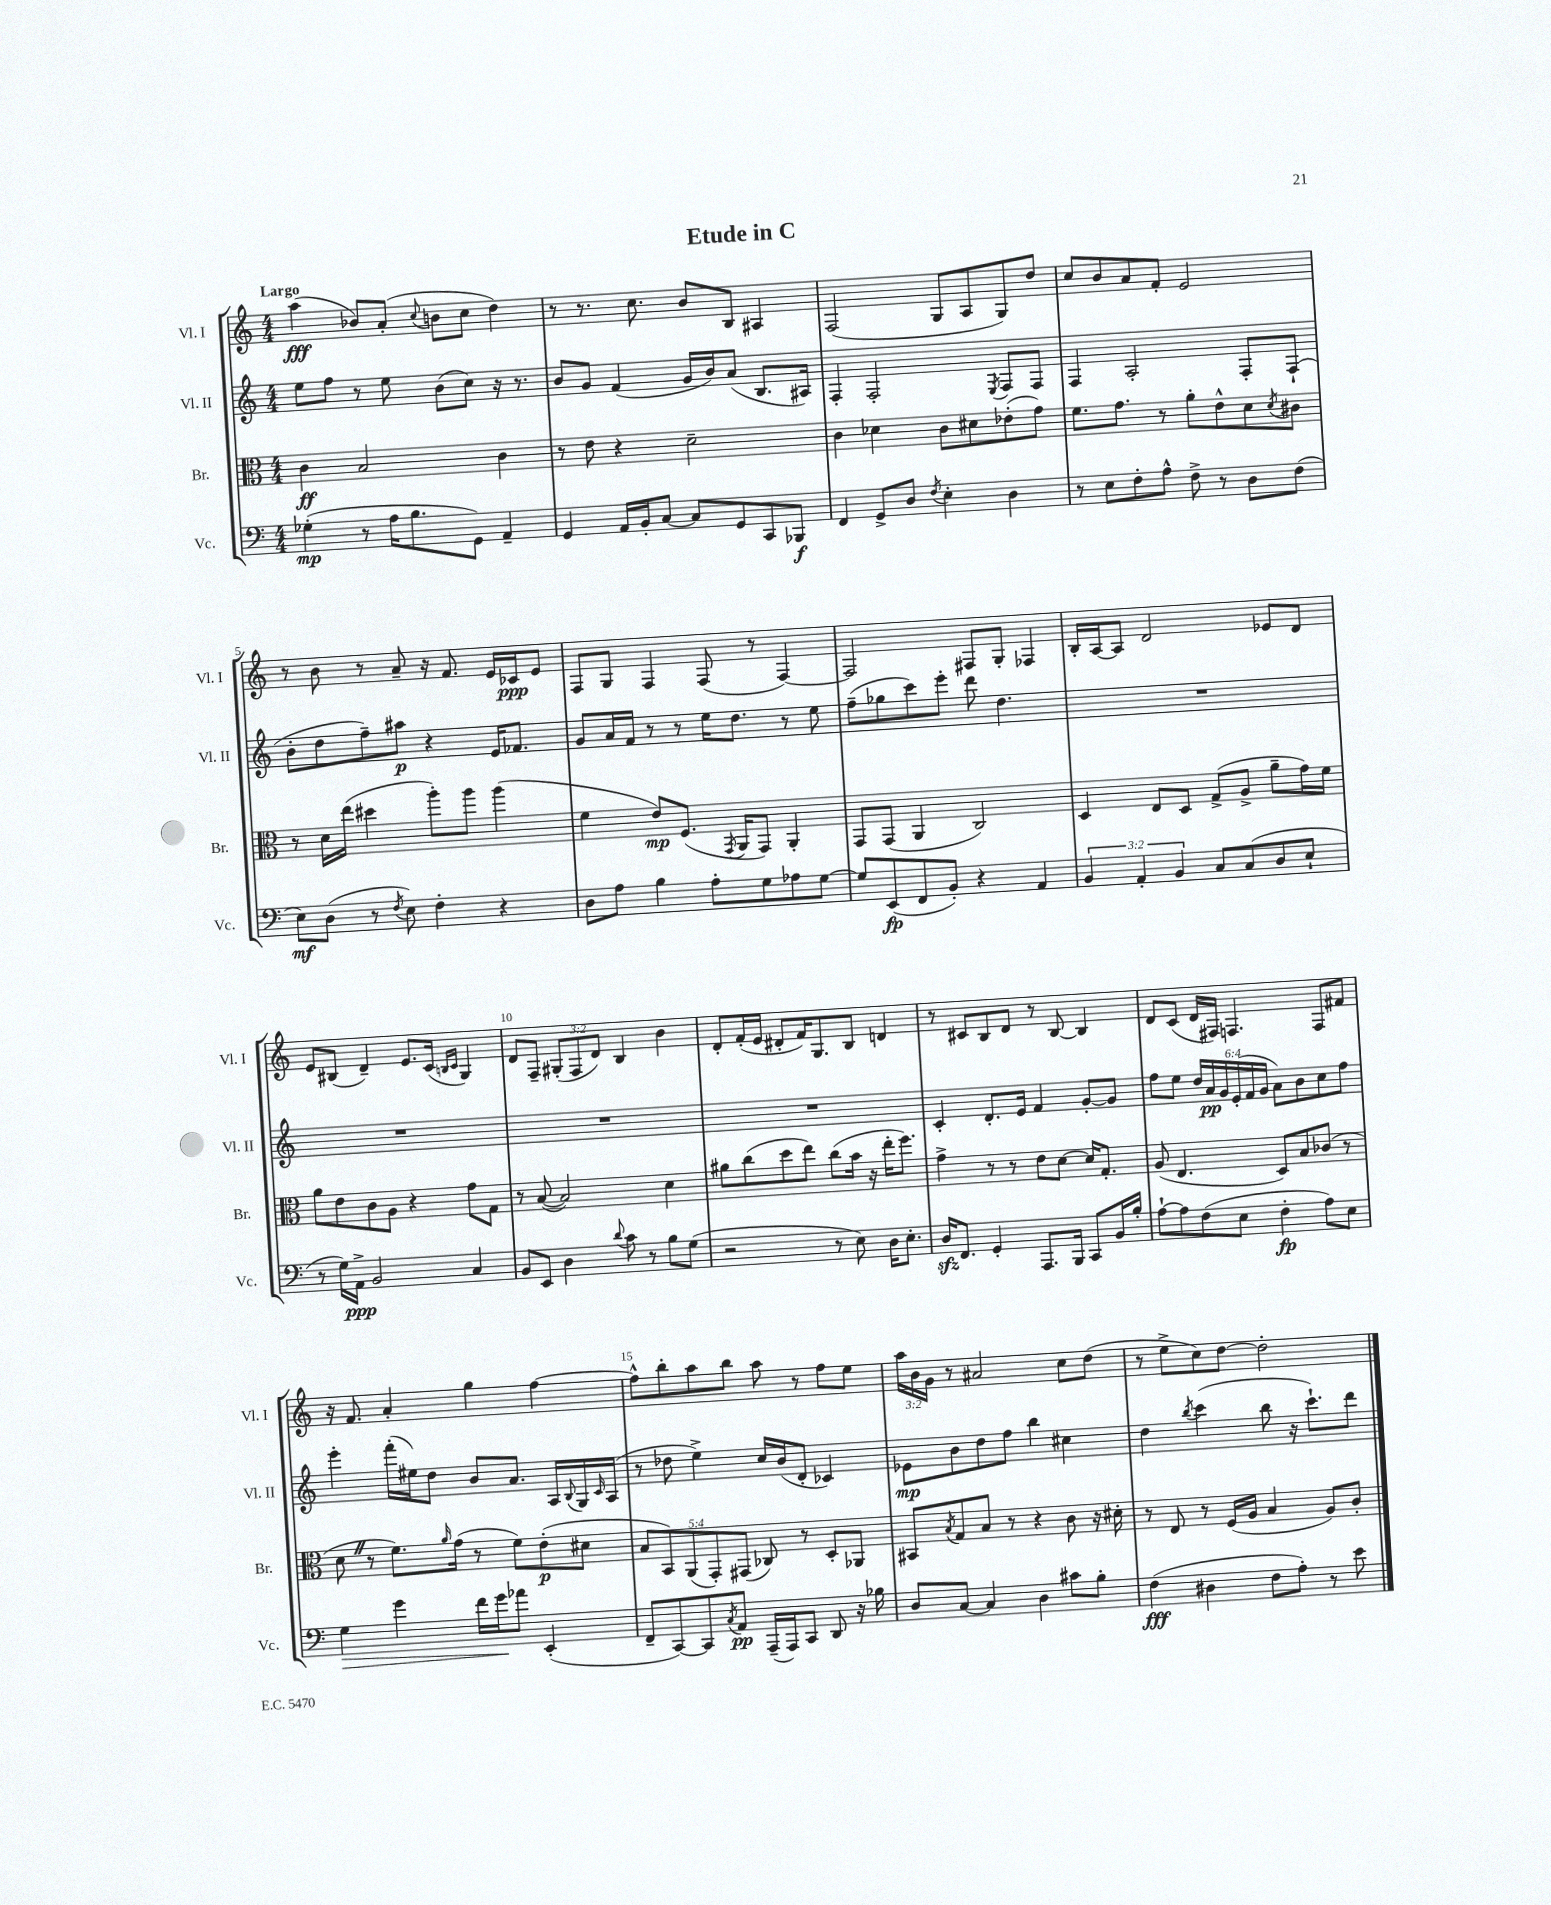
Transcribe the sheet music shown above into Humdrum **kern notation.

**kern	**dynam	**kern	**dynam	**kern	**dynam	**kern	**dynam
*part4	*part4	*part3	*part3	*part2	*part2	*part1	*part1
*staff4	*staff4	*staff3	*staff3	*staff2	*staff2	*staff1	*staff1
*I"Vc.	*	*I"Br.	*	*I"Vl. II	*	*I"Vl. I	*
*I'Vc.	*	*I'Br.	*	*I'Vl. II	*	*I'Vl. I	*
*clefF4	*	*clefC3	*	*clefG2	*	*clefG2	*
*k[]	*	*k[]	*	*k[]	*	*k[]	*
*M4/4	*	*M4/4	*	*M4/4	*	*M4/4	*
=1	=1	=1	=1	=1	=1	=1	=1
!	!	!	!	!	!	!LO:TX:a:B:t=Largo	!
(4G-X'\	mp	4c\	ff	8ee\L	.	(4aa\	fff
.	.	.	.	8ff\J	.	.	.
8r	.	2B/	.	8r	.	8b-X/L)	.
16A\KL	.	.	.	8ee\	.	(8a'/J	.
8.B\	.	.	.	.	.	.	.
.	.	.	.	.	.	8qqcc/	.
.	.	.	.	(8b\L	.	8bn\L	.
8GG\J)	.	.	.	8cc\J)	.	8cc\J	.
4AA~/	.	4c\	.	16r	.	4dd\)	.
.	.	.	.	8.r	.	.	.
=2	=2	=2	=2	=2	=2	=2	=2
4GG/	.	8r	.	8b/L	.	8r	.
.	.	8e\	.	8g/J	.	8.r	.
16AA/LL	.	4r	.	(4f/	.	.	.
16BB'/J	.	.	.	.	.	8.cc\	.
[8C/J	.	.	.	.	.	.	.
8C/L]	.	2d~\	.	16g/LL	.	8b/L	.
.	.	.	.	16b/J)	.	.	.
8GG/	.	.	.	(8a/J	.	8B/J	.
8CC/	.	.	.	8.B/L	.	4A#X/	.
8BBB-X/J	f	.	.	.	.	.	.
.	.	.	.	16A#X/Jk)	.	.	.
=3	=3	=3	=3	=3	=3	=3	=3
4FF/	.	4c\	.	4F'/	.	(2F/	.
8GG^/L	.	4d-X\	.	2F'/	.	.	.
8D/J	.	.	.	.	.	.	.
8qF/	.	.	.	.	.	.	.
4E'\	.	8c\L	.	.	.	8G/L	.
.	.	8d#X\	.	.	.	8A/	.
.	.	.	.	8qE/	.	.	.
4D\	.	(8e-X'\	.	8F/L	.	8G/)	.
.	.	8g\J)	.	8F/J	.	8dd/J	.
=4	=4	=4	=4	=4	=4	=4	=4
8r	.	8.f\L	.	4F/	.	8cc/L	.
8E\L	.	.	.	.	.	8b/	.
.	.	8.g\J	.	.	.	.	.
8F'\	.	.	.	2A'/	.	8a/	.
8A^^\J	.	8r	.	.	.	8f'/J	.
8F^\	.	8a'\L	.	.	.	2e/	.
8r	.	8e^^\	.	.	.	.	.
8D\L	.	8d\	.	8F'/L	.	.	.
.	.	8qd/	.	.	.	.	.
(8F\J	.	8c#X\J	.	(8F`/J	.	.	.
!!LO:LB:g=z
=5	=5	=5	=5	=5	=5	=5	=5
8E\L)	mf	8r	.	8b'\L	.	8r	.
(8D\J	.	16d\LL	.	8dd\	.	8b\	.
.	.	(16ee\JJ	.	.	.	.	.
8r	.	4dd#X\	.	8ff~\)	.	8r	.
8qF/	.	.	.	.	.	.	.
8E\)	.	.	.	8aa#X\J	p	8a~/	.
4F'\	.	8aa'\L)	.	4r	.	16r	.
.	.	.	.	.	.	8.f/	.
.	.	8aa\J	.	.	.	.	.
4r	.	(4aa\	.	16e/KL	.	16e/LL	.
.	.	.	.	8.f-X/J	.	16c-X/J	ppp
.	.	.	.	.	.	8e/J	.
=6	=6	=6	=6	=6	=6	=6	=6
8D\L	.	4f\	.	8g/L	.	8F/L	.
8A\J	.	.	.	16a/L	.	8G/J	.
.	.	.	.	16f/JJ	.	.	.
4B\	.	8e/L)	mp	8r	.	4F/	.
.	.	(8.F/J	.	8r	.	.	.
8A'\L	.	.	.	16ee\KL	.	(8F/	.
.	.	8qGG/	.	.	.	.	.
.	.	16AA/KL	.	8.dd\J	.	.	.
8G\	.	8GG/J)	.	.	.	8r	.
8A-X\	.	4AA'/	.	8r	.	[4F/)	.
[8G\J	.	.	.	8ee\	.	.	.
=7	=7	=7	=7	=7	=7	=7	=7
8G/L]	.	8GG/L	.	(8ff~\L	.	2F/]	.
(8EE/	fp	(8GG/J	.	8gg-X\	.	.	.
8FF/	.	4AA/	.	8ccc\)	.	.	.
8BB'/J)	.	.	.	8eee'\J	.	.	.
4r	.	2C/)	.	8ddd\	.	8F#X/L	.
.	.	.	.	4.dd\	.	8G'/J	.
4AA/	.	.	.	.	.	4F-X/	.
=8	=8	=8	=8	=8	=8	=8	=8
6BB/	.	4D/	.	1r	.	16B'/LL	.
.	.	.	.	.	.	[16A/J	.
.	.	.	.	.	.	8A/J]	.
6AA'/	.	.	.	.	.	.	.
.	.	8E/L	.	.	.	2d/	.
6BB/	.	.	.	.	.	.	.
.	.	8D/J	.	.	.	.	.
8C/L	.	(8G^/L	.	.	.	.	.
(8C/	.	8A^/J	.	.	.	.	.
8D/	.	8a~\L	.	.	.	8e-X/L	.
8E`/J	.	16g\L)	.	.	.	8d/J	.
.	.	16f\JJ	.	.	.	.	.
!!LO:LB:g=z
=9	=9	=9	=9	=9	=9	=9	=9
8r	.	8a\L	.	1r	.	8e/L	.
16G\LL)	.	8e\	.	.	.	(8B#X/J	.
16AA^\JJ	ppp	.	.	.	.	.	.
2BB/	.	8c\	.	.	.	4d~/)	.
.	.	8A\J	.	.	.	.	.
.	.	4r	.	.	.	8.e/L	.
.	.	.	.	.	.	(16c/Jk	.
.	.	.	.	.	.	16qqBn/LL	.
.	.	.	.	.	.	16qqc/JJ	.
4C/	.	8g\L	.	.	.	4G/)	.
.	.	8G\J	.	.	.	.	.
=10	=10	=10	=10	=10	=10	=10	=10
8BB/L	.	8r	.	1r	.	8d/L	.
8EE/J	.	([8B/	.	.	.	8F~/J	.
4D\	.	2B/])	.	.	.	(12G#X'/L	.
.	.	.	.	.	.	12F/	.
.	.	.	.	.	.	12d/J)	.
8qqd/	.	.	.	.	.	.	.
8c\	.	.	.	.	.	4B/	.
8r	.	.	.	.	.	.	.
8B\L	.	4d\	.	.	.	4b\	.
(8G\J	.	.	.	.	.	.	.
=11	=11	=11	=11	=11	=11	=11	=11
2r	.	8a#X\L	.	1r	.	8d'/L	.
.	.	(8cc\	.	.	.	(16f'/L	.
.	.	.	.	.	.	16e/JJ	.
.	.	8dd\	.	.	.	8d#X'/L	.
.	.	8ee\J)	.	.	.	16f/K)	.
.	.	.	.	.	.	8.G/	.
8r	.	(8cc\L	.	.	.	.	.
8E\)	.	16b\Jk	.	.	.	8B/J	.
.	.	16r	.	.	.	.	.
16D\KL	.	16ee'\KL	.	.	.	4dn/	.
8.E'\J	.	8.ff\J)	.	.	.	.	.
=12	=12	=12	=12	=12	=12	=12	=12
16Dzz/KL	.	4g^\	.	4c'/	.	8r	.
8.FF/J	.	.	.	.	.	.	.
.	.	.	.	.	.	8c#X/L	.
4GG'/	.	8r	.	8.d'/L	.	8B/	.
.	.	8r	.	.	.	8d/J	.
.	.	.	.	16e/Jk	.	.	.
8.AAA/L	.	8e\L	.	4f/	.	8r	.
.	.	[8d\J	.	.	.	[8B/	.
16BBB/Jk	.	.	.	.	.	.	.
8CC/L	.	16d/KL]	.	[8g'/L	.	4B/]	.
.	.	8.G'/J	.	.	.	.	.
16BB/L	.	.	.	8g/J]	.	.	.
16B'/JJ	.	.	.	.	.	.	.
=13	=13	=13	=13	=13	=13	=13	=13
[8A`\L	.	(8A/	.	8ff\L	.	8d/L	.
8A\]	.	4.E/	.	8ee\J	.	(8c/J	.
(8F\	.	.	.	24dd/LL	.	16d/LL	.
.	.	.	.	24a/	pp	.	.
.	.	.	.	.	.	16F#X/JJ)	.
.	.	.	.	24g/	.	.	.
8E\J	.	.	.	(24e'/	.	4.Fn/	.
.	.	.	.	24f/	.	.	.
.	.	.	.	24g/JJ	.	.	.
4F'\	fp	8D/L)	.	8a\L)	.	.	.
.	.	8B/	.	8b\	.	.	.
8A\L)	.	(8c-X/J	.	8cc\	.	8F/L	.
8E\J	.	8r	.	8ff\J	.	8f#X/J	.
!!LO:LB:g=z
=14	=14	=14	=14	=14	=14	=14	=14
!	!LO:HP:b	!	!	!	!	!	!
4G\	>	8dZ\	.	4eee'\	.	16r	.
.	.	.	.	.	.	8.f/	.
.	.	8r	.	.	.	.	.
4g\	.	8.f\L)	.	(16fff'\LL	.	4a'/	.
.	.	.	.	16ee#X\J)	.	.	.
.	.	.	.	8dd\J	.	.	.
.	.	16qqa/	.	.	.	.	.
.	.	(16g\Jk	.	.	.	.	.
16f\LL	.	8r	.	8b/L	.	4gg\	.
16g\J	.	.	.	.	.	.	.
8a-X\J	]	8f\L)	.	8.a/J	.	.	.
(4EE'/	.	(8e'\	p	.	.	[4ff\	.
.	.	.	.	16A/LL	.	.	.
.	.	.	.	8qqB/	.	.	.
.	.	8d#X\J	.	16G/	.	.	.
.	.	.	.	16qqc/	.	.	.
.	.	.	.	(16A/JJ	.	.	.
=15	=15	=15	=15	=15	=15	=15	=15
8FF~/L	.	10B/L	.	8r	.	8ff^^\L]	.
.	.	10BB/)	.	.	.	.	.
[8CC/)	.	.	.	8dd-X\	.	8bb'\	.
.	.	(10AA/	.	.	.	.	.
8CC/]	.	.	.	4ee^\)	.	8aa\	.
.	.	10GG'/)	.	.	.	.	.
8qC/	.	.	.	.	.	.	.
8AA/J	pp	.	.	.	.	8bb\J	.
.	.	(10GG#X/J	.	.	.	.	.
(16AAA~/LL	.	8C-X/)	.	16cc/LL	.	8aa\	.
16AAA/J)	.	.	.	(16b/J	.	.	.
8CC/J	.	8r	.	8d'/J	.	8r	.
8DD/	.	8D'/L	.	4c-X/)	.	8ff\L	.
16r	.	8AA-X/J	.	.	.	8ee\J	.
16B-X\	.	.	.	.	.	.	.
=16	=16	=16	=16	=16	=16	=16	=16
8D/L	.	8BB#X/L	.	8e-X\L	mp	24aa\LL	.
.	.	.	.	.	.	24b\	.
.	.	.	.	.	.	24g\JJ	.
.	.	8qB/	.	.	.	.	.
[8C/J	.	8G/	.	8b\	.	8r	.
4C/]	.	8B/J	.	8dd\	.	2a#X/	.
.	.	8r	.	8ff\J	.	.	.
4D\	.	4r	.	4bb\	.	.	.
8c#X\L	.	8c\	.	4cc#X\	.	8cc\L	.
8B'\J	.	16r	.	.	.	(8dd\J	.
.	.	16d#X'\	.	.	.	.	.
=17	=17	=17	=17	=17	=17	=17	=17
(4F\	fff	8r	.	4dd\	.	8r	.
.	.	8E/	.	.	.	8ee^\L	.
.	.	.	.	8qbb/	.	.	.
4D#X\	.	8r	.	(4ccc\	.	8cc\)	.
.	.	(16F/LL	.	.	.	[8dd\J	.
.	.	16A/JJ	.	.	.	.	.
8F\L	.	4B/	.	8bb\	.	2dd'\]	.
8A'\J)	.	.	.	16r	.	.	.
.	.	.	.	8.ccc`\L)	.	.	.
8r	.	8A/L)	.	.	.	.	.
8e\	.	8c'/J	.	8ddd\J	.	.	.
==	==	==	==	==	==	==	==
*-	*-	*-	*-	*-	*-	*-	*-
